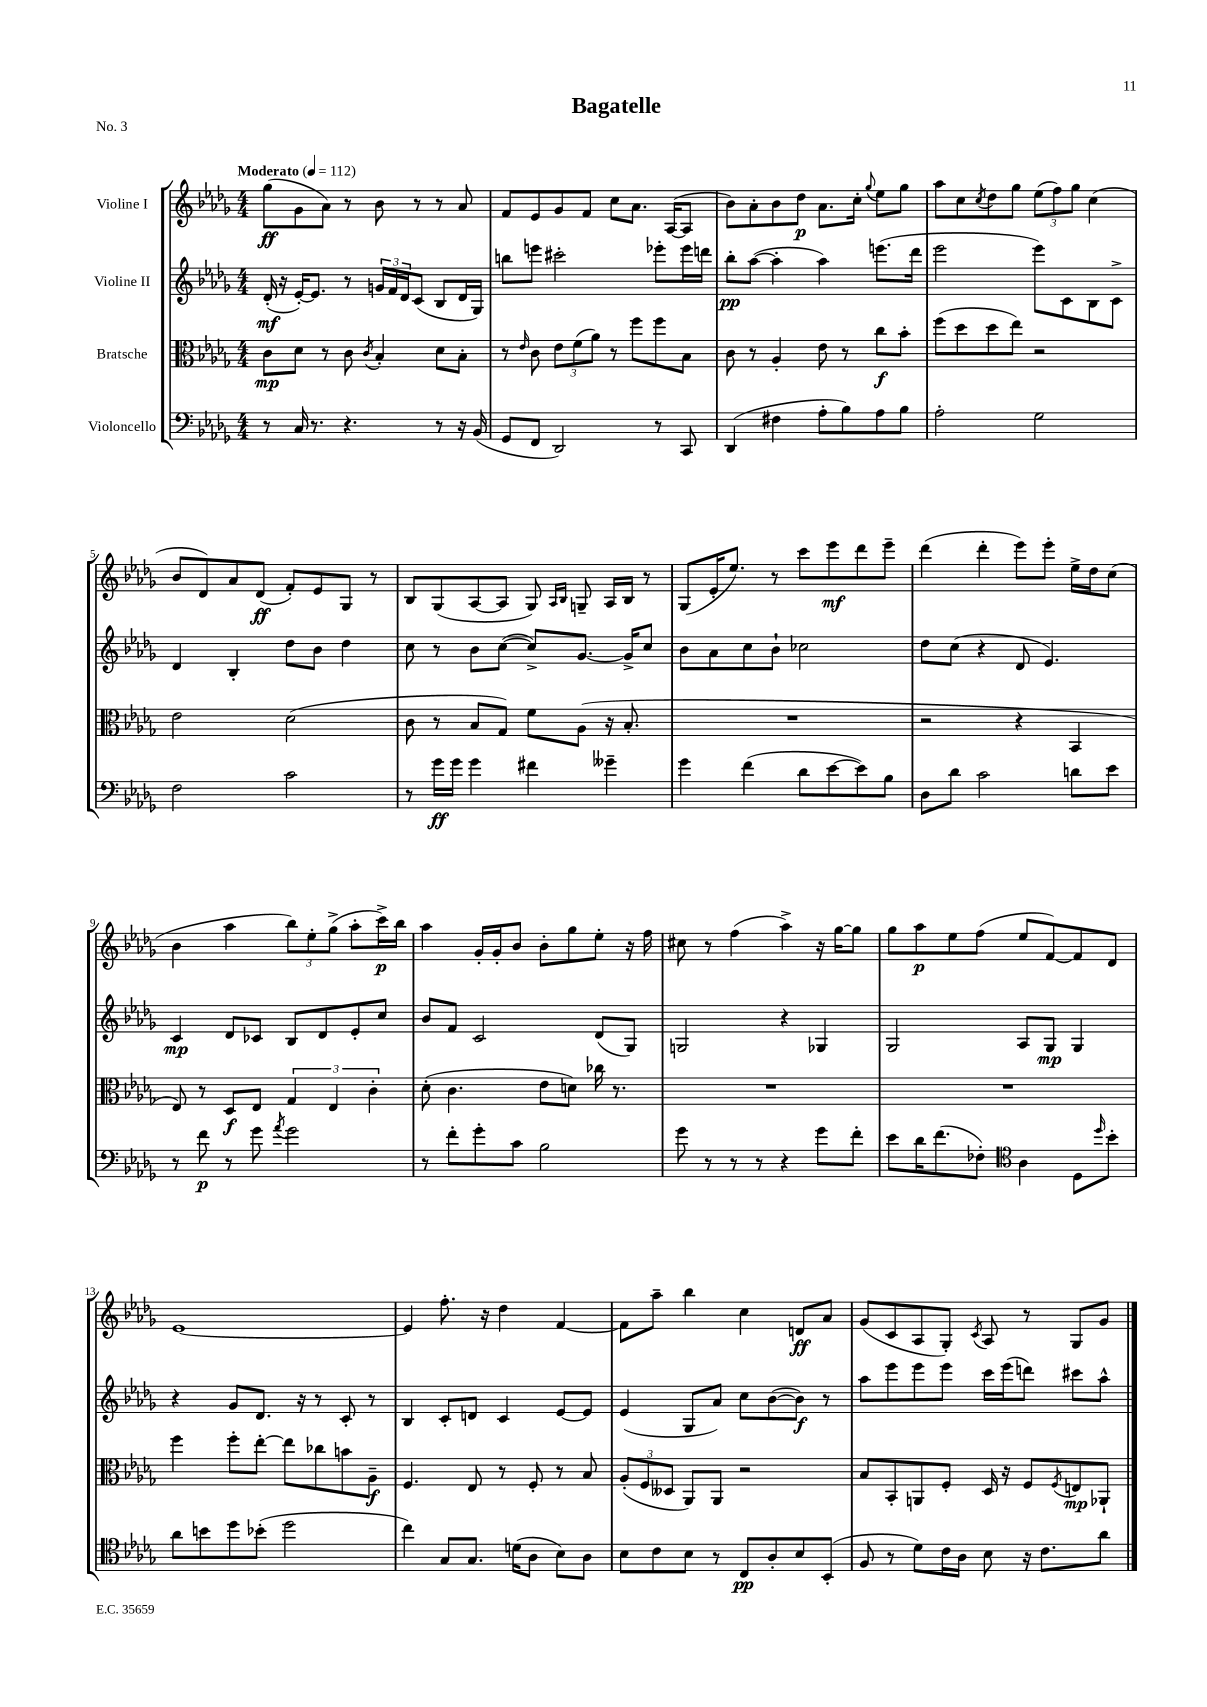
\header { title = "Bagatelle" piece = "No. 3" }
<<
\new StaffGroup <<
\new Staff = "s0" \with { instrumentName = "Violine I" } {
    \clef treble \key des \major \numericTimeSignature \time 4/4 \tempo "Moderato" 4 = 112
    ges''8\ff( ges'8 aes'8) r8 bes'8 r8 r8 aes'8 |
    f'8 ees'8 ges'8 f'8 c''8 aes'8. aes16~( aes8 |
    bes'8) aes'8-. bes'8 des''8\p aes'8. c''16-. \appoggiatura { ges''8 } ees''8 ges''8 |
    aes''8 c''8 \acciaccatura { c''8 } des''8 ges''8 \tuplet 3/2 { ees''8( f''8) ges''8 } c''4( |
    bes'8 des'8) aes'8 des'8\ff( f'8-.) ees'8 ges8 r8 |
    bes8 ges8( aes8~ aes8 ges8) \grace { aes16 bes16 } g8-- aes16 bes16 r8 |
    ges8( ees'16-. ees''8.) r8 c'''8 ees'''8\mf des'''8 ees'''8-- |
    des'''4( des'''4-. ees'''8) ees'''8-. ees''16-> des''16 c''8( |
    bes'4 aes''4 \tuplet 3/2 { bes''8) ees''8-. ges''8->( } aes''8-. c'''16->\p) bes''16 |
    aes''4 ges'16-. ges'16-. bes'8 bes'8-. ges''8 ees''8-. r16 f''16 |
    cis''8 r8 f''4( aes''4->) r16 ges''16~ ges''8 |
    ges''8 aes''8\p ees''8 f''8( ees''8 f'8~) f'8 des'8 |
    ees'1~ |
    ees'4 f''8.-. r16 des''4 f'4~ |
    f'8 aes''8-- bes''4 c''4 d'8\ff aes'8 |
    ges'8( c'8 aes8 ges8-.) \acciaccatura { c'8 } aes8 r8 ges8 ges'8 \bar "|." |
}
\new Staff = "s1" \with { instrumentName = "Violine II" } {
    \clef treble \key des \major \numericTimeSignature \time 4/4
    des'16-.\mf( r16 ees'16~-.) ees'8. r8 \tuplet 3/2 { g'16 f'16 des'16 } c'8( bes8 des'16 ges16) |
    b''8 e'''8 cis'''2-. ees'''8-. ees'''16 d'''16 |
    bes''8-.\pp aes''8~( aes''4-. aes''4) e'''8.( des'''16 |
    ees'''2 ees'''8) c'8 bes8 c'8-> |
    des'4 bes4-. des''8 bes'8 des''4 |
    c''8 r8 bes'8 c''8~( c''8->) ges'8.~ ges'16-> c''8 |
    bes'8 aes'8 c''8 bes'8-! ces''2 |
    des''8 c''8( r4 des'8 ees'4.) |
    c'4\mp des'8 ces'8 bes8 des'8 ees'8-. c''8 |
    bes'8 f'8 c'2 des'8( ges8) |
    g2 r4 ges4 |
    ges2 aes8 ges8\mp ges4 |
    r4 ges'8 des'8. r16 r8 c'8-. r8 |
    bes4 c'8-. d'8 c'4 ees'8~ ees'8 |
    ees'4( ges8 aes'8) c''8 bes'8~( bes'8\f) r8 |
    aes''8 ees'''8 ees'''8 ees'''8 c'''16 ees'''16( d'''8) cis'''8 aes''8-^ \bar "|." |
}
\new Staff = "s2" \with { instrumentName = "Bratsche" } {
    \clef alto \key des \major \numericTimeSignature \time 4/4
    c'8\mp des'8 r8 c'8 \acciaccatura { c'8 } bes4-. des'8 bes8-. |
    r8 \grace { ees'16 } c'8 \tuplet 3/2 { ees'8 f'8( aes'8) } r8 f''8 f''8 bes8 |
    c'8 r8 aes4-. ees'8 r8 c''8\f bes'8-. |
    f''8( des''8 des''8 ees''8) r2 |
    ees'2 des'2( |
    c'8 r8 bes8 ges8) f'8 aes8( r16 bes8.-. |
    R1 |
    r2 r4 bes,4 |
    ees8) r8 des8\f ees8 \tuplet 3/2 { ges4 ees4 c'4-. } |
    des'8-.( c'4. ees'8 d'8) ces''16 r8. |
    R1 |
    R1 |
    f''4 f''8-. ees''8~-. ees''8 ces''8 b'8 aes8--\f |
    f4. ees8 r8 f8-. r8 bes8 |
    \tuplet 3/2 { aes8-.( f8 deses8 } aes,8) aes,8 r2 |
    bes8 bes,8-. a,8 f8-. des16 r16 f8 \acciaccatura { f8 } e8\mp aes,8-! \bar "|." |
}
\new Staff = "s3" \with { instrumentName = "Violoncello" } {
    \clef bass \key des \major \numericTimeSignature \time 4/4
    r8 c16 r8. r4. r8 r16 bes,16( |
    ges,8 f,8 des,2) r8 c,8 |
    des,4( fis4 aes8-. bes8) aes8 bes8 |
    aes2-. ges2 |
    f2 c'2 |
    r8 ges'16\ff ges'16 ges'4 fis'4 geses'4-- |
    ges'4 f'4( des'8 ees'8~ ees'8) bes8 |
    des8 des'8 c'2 d'8 ees'8 |
    r8 f'8\p r8 ges'8 \acciaccatura { aes'8 } ges'2 |
    r8 f'8-. ges'8-. c'8 bes2 |
    ges'8 r8 r8 r8 r4 ges'8 f'8-. |
    ees'8 des'16 f'8.( fes8-.) \clef tenor aes4 des8 \grace { des''16 } bes'8-. |
    aes'8 b'8 des''8 bes'8-.( des''2 |
    c''4) ges8 ges8. d'16( aes8 bes8) aes8 |
    bes8 c'8 bes8 r8 c8\pp aes8-. bes8 bes,8-.( |
    f8 r8 des'8) c'16 aes16 bes8 r16 c'8. aes'8 \bar "|." |
}
>>
>>
